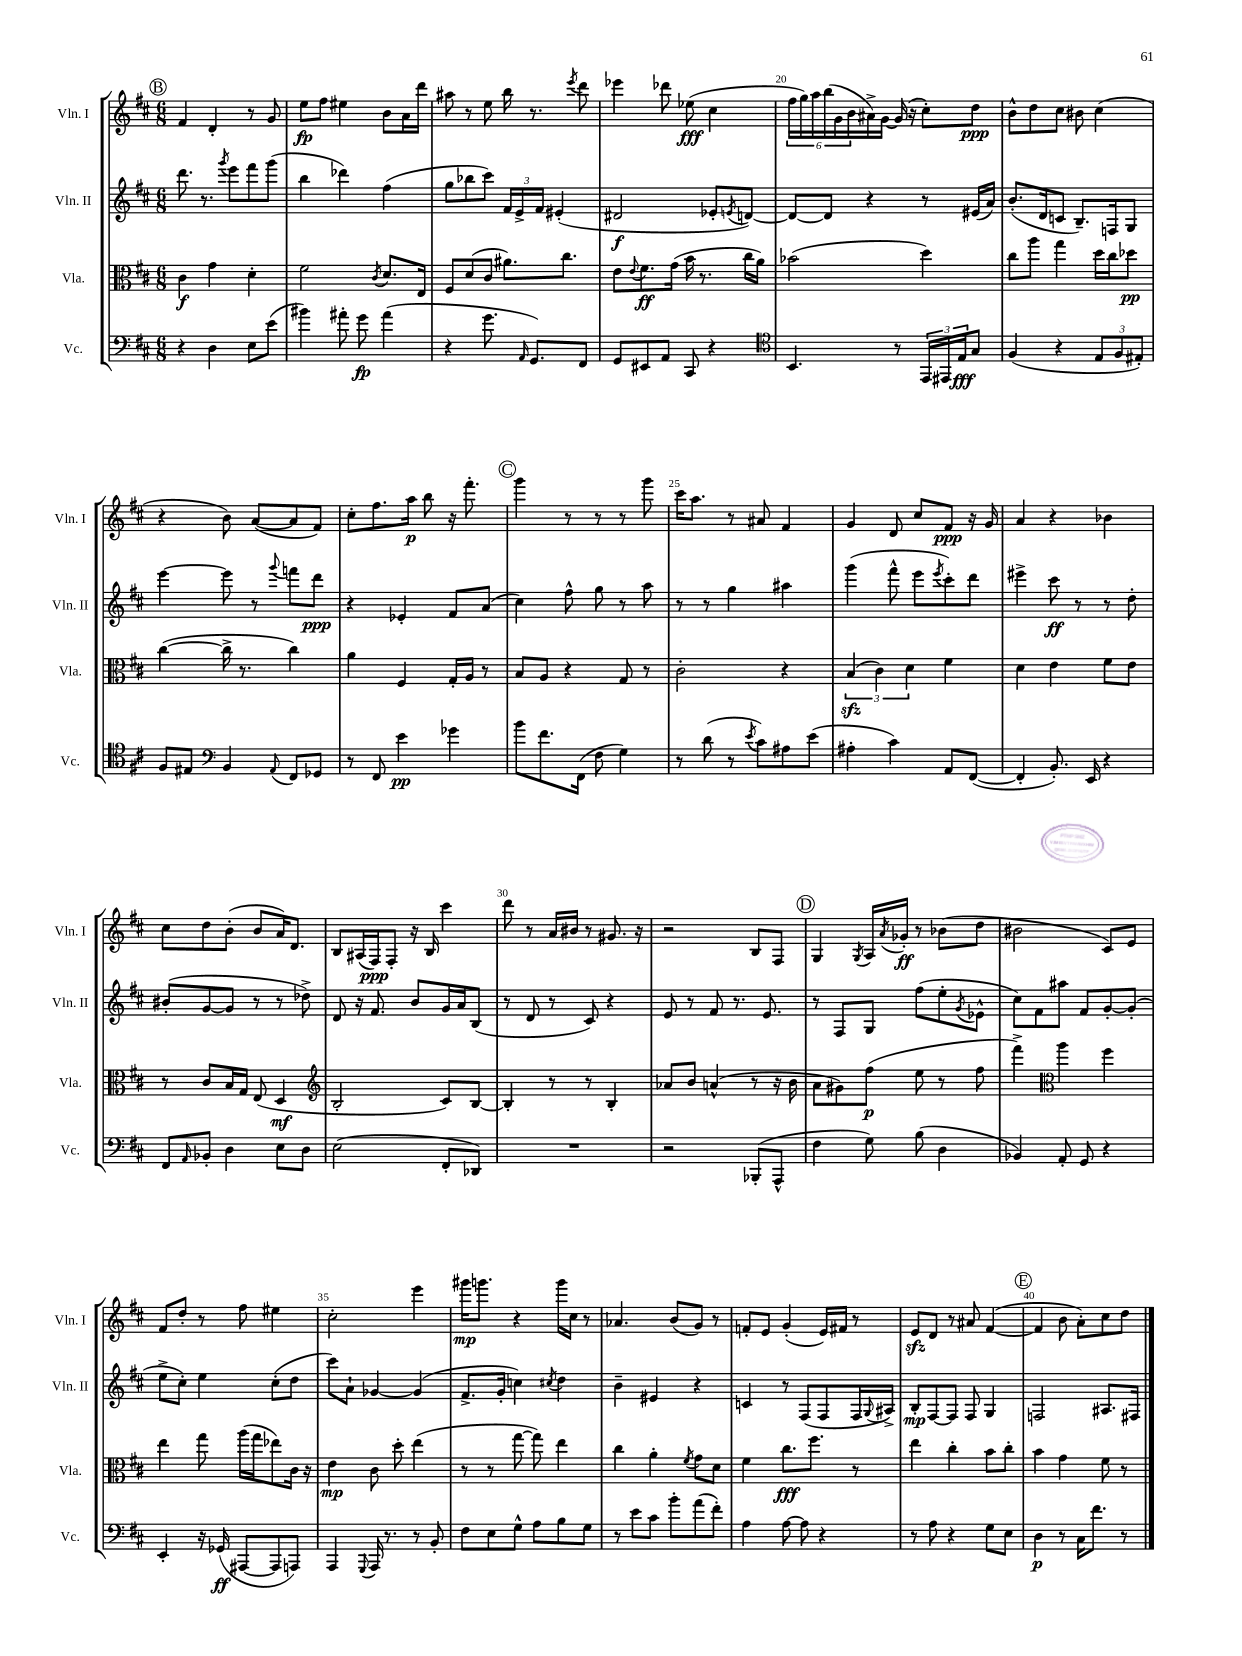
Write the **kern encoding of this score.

**kern	**dynam	**kern	**dynam	**kern	**dynam	**kern	**dynam
*part4	*part4	*part3	*part3	*part2	*part2	*part1	*part1
*staff4	*staff4	*staff3	*staff3	*staff2	*staff2	*staff1	*staff1
*I"Vc.	*	*I"Vla.	*	*I"Vln. II	*	*I"Vln. I	*
*I'Vc.	*	*I'Vla.	*	*I'Vln. II	*	*I'Vln. I	*
*clefF4	*	*clefC3	*	*clefG2	*	*clefG2	*
*k[f#c#]	*	*k[f#c#]	*	*k[f#c#]	*	*k[f#c#]	*
*M6/8	*	*M6/8	*	*M6/8	*	*M6/8	*
!!LO:REH:place=s1:t=B
=16	=16	=16	=16	=16	=16	=16	=16
4r	.	4c#\	f	8.ddd\	.	4f#/	.
.	.	.	.	8.r	.	.	.
4D\	.	4g\	.	.	.	4d'/	.
.	.	.	.	8qggg/	.	.	.
.	.	.	.	8eee\L	.	.	.
8E\L	.	4d'\	.	8fff#\	.	8r	.
(8e\J	.	.	.	(8ggg\J	.	8g/	.
=17	=17	=17	=17	=17	=17	=17	=17
4b#X\)	.	2f#\	.	4bb\	.	8ee\L	fp
.	.	.	.	.	.	8ff#\J	.
8a#X'\	.	.	.	4ddd-X\)	.	4ee#X\	.
8g\	fp	.	.	.	.	.	.
.	.	8qc#/	.	.	.	.	.
(4a#\	.	8.d/L	.	(4ff#\	.	8b\L	.
.	.	.	.	.	.	16a\L	.
.	.	16E/Jk	.	.	.	16ddd\JJ	.
=18	=18	=18	=18	=18	=18	=18	=18
4r	.	8F#/L	.	8gg\L	.	8aa#X\	.
.	.	(8d/	.	8bb-X\	.	8r	.
8.g\	.	8c#/J	.	8ccc#\J)	.	8ee\	.
.	.	8.a#X\L)	.	24f#/LL	.	16bb\	.
.	.	.	.	24e^/	.	.	.
16qqAA/	.	.	.	.	.	.	.
8.GG/L)	.	.	.	.	.	8.r	.
.	.	.	.	24f#/JJ	.	.	.
.	.	.	.	(4e#X'/	.	.	.
.	.	8.cc#\J	.	.	.	.	.
.	.	.	.	.	.	8qeee/	.
8FF#/J	.	.	.	.	.	8ddd\	.
=19	=19	=19	=19	=19	=19	=19	=19
8GG/L	.	8e\L	.	2d#X/	f	4eee-X\	.
.	.	8qqe/	.	.	.	.	.
8EE#X/	.	8.f#\	ff	.	.	.	.
8AA/J	.	.	.	.	.	8ddd-X\	.
.	.	(16g\Jk	.	.	.	.	.
8CC#/	.	16b\	.	.	.	(8ee-X\	fff
.	.	8.r	.	.	.	.	.
4r	.	.	.	8e-X'/L	.	4cc#\	.
.	.	.	.	8qen/	.	.	.
.	.	16cc#\LL	.	[8dn/J)	.	.	.
.	.	16a\JJ)	.	.	.	.	.
=20	=20	=20	=20	=20	=20	=20	=20
*clefC4	*	*	*	*	*	*	*
4.BB/	.	(2b-X\	.	8d/L_	.	24ff#\LL	.
.	.	.	.	.	.	24gg\)	.
.	.	.	.	.	.	24aa\	.
.	.	.	.	8d/J]	.	(24bb\	.
.	.	.	.	.	.	24g\	.
.	.	.	.	.	.	24b\	.
.	.	.	.	4r	.	16a#X^\)	.
.	.	.	.	.	.	[16g\JJ	.
8r	.	.	.	.	.	(16g/]	.
.	.	.	.	.	.	16r	.
24EE/LL	.	4dd\)	.	8r	.	8cc#'\L)	.
24EE#X/	.	.	.	.	.	.	.
24E/J	fff	.	.	.	.	.	.
8G/J	.	.	.	(16e#X/LL	.	8dd\J	ppp
.	.	.	.	16a/JJ)	.	.	.
=21	=21	=21	=21	=21	=21	=21	=21
(4F#/	.	8cc#\L	.	(8.b'/L	.	8b^^\L	.
.	.	8aa\J	.	.	.	8dd\	.
.	.	.	.	16d/k	.	.	.
4r	.	4gg\	.	8cn/J	.	8cc#\J	.
.	.	.	.	8.B~/L)	.	8b#X\	.
12E/L	.	16dd\LL	.	.	.	(4cc#\	.
.	.	16cc#\J	.	16Fn/k	.	.	.
12F#/	.	.	.	.	.	.	.
.	.	8dd-X\J	pp	8G/J	.	.	.
12E#X'/J)	.	.	.	.	.	.	.
!!LO:LB:g=z
=22	=22	=22	=22	=22	=22	=22	=22
8F#/L	.	([4cc#\	.	[4eee\	.	4r	.
8E#X/J	.	.	.	.	.	.	.
*clefF4	*	*	*	*	*	*	*
4BB/	.	16cc#^\]	.	8eee\]	.	8b\)	.
.	.	8.r	.	.	.	.	.
.	.	.	.	8r	.	([8a/L	.
8qqAA/	.	.	.	8qqggg/	.	.	.
8FF#/L	.	4cc#\)	.	8fffn\L	.	8a/]	.
8GG-X/J	.	.	.	8ddd\J	ppp	8f#/J)	.
=23	=23	=23	=23	=23	=23	=23	=23
8r	.	4a\	.	4r	.	8cc#'\L	.
8FF#/	.	.	.	.	.	8.ff#\	.
4e\	pp	4F#/	.	4e-X'/	.	.	.
.	.	.	.	.	.	16aa\Jk	p
.	.	.	.	.	.	8bb\	.
4g-X\	.	16G'/LL	.	8f#/L	.	16r	.
.	.	16A/JJ	.	.	.	8.fff#'\	.
.	.	8r	.	(8a/J	.	.	.
!!LO:REH:place=s1:t=C
=24	=24	=24	=24	=24	=24	=24	=24
8b\L	.	8B/L	.	4cc#\)	.	4ggg\	.
8.f#\	.	8A/J	.	.	.	.	.
.	.	4r	.	8ff#^^\	.	8r	.
(16FF#\Jk	.	.	.	.	.	.	.
8F#\	.	.	.	8gg\	.	8r	.
4G\)	.	8G/	.	8r	.	8r	.
.	.	8r	.	8aa\	.	8ggg\	.
=25	=25	=25	=25	=25	=25	=25	=25
8r	.	2c#'\	.	8r	.	16ccc#\KL	.
.	.	.	.	.	.	8.aa\J	.
(8d\	.	.	.	8r	.	.	.
8r	.	.	.	4gg\	.	8r	.
8qe/	.	.	.	.	.	.	.
8c#\L)	.	.	.	.	.	8a#X/	.
8A#X\	.	4r	.	4aa#X\	.	4f#/	.
(8e\J	.	.	.	.	.	.	.
=26	=26	=26	=26	=26	=26	=26	=26
4A#X'\	.	(6Bzz/	.	(4ggg\	.	4g/	.
.	.	6c#\)	.	.	.	.	.
4c#\)	.	.	.	8fff#^^\	.	8d/	.
.	.	6d\	.	.	.	.	.
.	.	.	.	8eee\L	.	8cc#/L	.
.	.	.	.	8qeee/	.	.	.
8AA/L	.	4f#\	.	8ccc#'\)	.	8f#/J	ppp
([8FF#/J	.	.	.	8ddd\J	.	16r	.
.	.	.	.	.	.	16g/	.
=27	=27	=27	=27	=27	=27	=27	=27
4FF#'/]	.	4d\	.	4eee#X^\	.	4a/	.
8.BB'/)	.	4e\	.	8ccc#\	ff	4r	.
.	.	.	.	8r	.	.	.
16EE/	.	.	.	.	.	.	.
4r	.	8f#\L	.	8r	.	4b-X\	.
.	.	8e\J	.	8dd'\	.	.	.
!!LO:LB:g=z
=28	=28	=28	=28	=28	=28	=28	=28
8FF#/L	.	8r	.	(8b#X'/L	.	8cc#\L	.
16qqAA/	.	.	.	.	.	.	.
8BB-X'/J	.	8c#/L	.	[8g/	.	8dd\	.
4D\	.	16B/L	.	8g/J]	.	(8b'\J	.
.	.	16G/JJ	.	.	.	.	.
.	.	(8E/	.	8r	.	8b/L	.
8E\L	.	4D/	mf	8r	.	16a/K)	.
.	.	.	.	.	.	8.d/J	.
8D\J	.	.	.	8dd-X^\)	.	.	.
=29	=29	=29	=29	=29	=29	=29	=29
*	*	*clefG2	*	*	*	*	*
(2E\	.	2B'/	.	8d/	.	8B/L	.
.	.	.	.	16r	.	(16A#X/L	.
.	.	.	.	8.f#/	.	16F#/J)	ppp
.	.	.	.	.	.	8F#'/J	.
.	.	.	.	8b/L	.	16r	.
.	.	.	.	.	.	16B/	.
8FF#'/L	.	8c#/L)	.	16g/L	.	4ccc#\	.
.	.	.	.	16a/J	.	.	.
8DD-X/J)	.	[8B/J	.	(8B/J	.	.	.
=30	=30	=30	=30	=30	=30	=30	=30
2.r	.	4B'/]	.	8r	.	8ddd\	.
.	.	.	.	8d/	.	8r	.
.	.	8r	.	8r	.	16a/LL	.
.	.	.	.	.	.	16b#X/JJ	.
.	.	8r	.	8c#/)	.	8r	.
.	.	4B'/	.	4r	.	8.g#X/	.
.	.	.	.	.	.	16r	.
=31	=31	=31	=31	=31	=31	=31	=31
2r	.	8a-X/L	.	8e/	.	2r	.
.	.	8b/J	.	8r	.	.	.
.	.	(4an^^/	.	8f#/	.	.	.
.	.	.	.	8.r	.	.	.
(8BBB-X'/L	.	8r	.	.	.	8B/L	.
.	.	.	.	8.e/	.	.	.
8AAA^^/J	.	16r	.	.	.	8F#/J	.
.	.	16b\	.	.	.	.	.
!!LO:REH:place=s1:t=D
=32	=32	=32	=32	=32	=32	=32	=32
4F#\	.	8a\L	.	8r	.	4G/	.
.	.	8g#X\)	.	8F#/L	.	.	.
.	.	.	.	.	.	8qG/	.
8G\)	.	(8ff#\J	p	8G/J	.	16A/LL	.
.	.	.	.	.	.	8qa/	.
.	.	.	.	.	.	16g-X'/JJ	ff
(8B\	.	8ee\	.	(8ff#\L	.	8r	.
4D\	.	8r	.	8ee'\	.	(8b-X\L	.
.	.	.	.	8qg/	.	.	.
.	.	8ff#\	.	8e-X^^\J	.	8dd\J	.
=33	=33	=33	=33	=33	=33	=33	=33
4BB-X/)	.	4fff#^\)	.	8cc#\L)	.	2b#X\	.
.	.	.	.	8f#\	.	.	.
*	*	*clefC3	*	*	*	*	*
8AA'/	.	4aa\	.	8aa#X\J	.	.	.
8GG/	.	.	.	8f#/L	.	.	.
4r	.	4ff#\	.	[8g'/	.	8c#/L)	.
.	.	.	.	(8g'/J]	.	8e/J	.
!!LO:LB:g=z
=34	=34	=34	=34	=34	=34	=34	=34
4EE'/	.	4ee\	.	8ee^\L	.	8f#/L	.
.	.	.	.	8cc#'\J)	.	8dd'/J	.
16r	.	8gg\	.	4ee\	.	8r	.
(16GG-X/	ff	.	.	.	.	.	.
[8AAA#X/L	.	(16aa\LL	.	.	.	8ff#\	.
.	.	16gg\J	.	.	.	.	.
8AAA#/]	.	8ee-X\)	.	(8cc#'\L	.	4ee#X\	.
8AAAn/J)	.	16c#\Jk	.	8dd\J	.	.	.
.	.	16r	.	.	.	.	.
=35	=35	=35	=35	=35	=35	=35	=35
4AAA/	.	4e\	mp	8ccc#\L)	.	2cc#'\	.
.	.	.	.	8a`\J	.	.	.
8qqGGG/	.	.	.	.	.	.	.
16AAA/	.	8c#\	.	[4g-X/	.	.	.
8.r	.	.	.	.	.	.	.
.	.	8dd'\	.	.	.	.	.
8r	.	(4ee\	.	(4g-/]	.	4eee\	.
8BB'/	.	.	.	.	.	.	.
=36	=36	=36	=36	=36	=36	=36	=36
8F#\L	.	8r	.	8.f#^/L	.	16ggg#X\KL	mp
.	.	.	.	.	.	8.gggn\J	.
8E\	.	8r	.	.	.	.	.
.	.	.	.	16g'/Jk	.	.	.
8G^^\J	.	[8gg\	.	4ccn\)	.	4r	.
8A\L	.	8gg\])	.	.	.	.	.
.	.	.	.	8qcc#X/	.	.	.
8B\	.	4ee\	.	4dd\	.	16ggg\LL	.
.	.	.	.	.	.	16cc#\JJ	.
8G\J	.	.	.	.	.	8r	.
=37	=37	=37	=37	=37	=37	=37	=37
8r	.	4cc#\	.	4b~\	.	4.a-X/	.
8e\L	.	.	.	.	.	.	.
8c#\J	.	4a'\	.	4e#X/	.	.	.
8b'\L	.	.	.	.	.	(8b/L	.
.	.	8qf#/	.	.	.	.	.
(8a\	.	8g\L	.	4r	.	8g/J)	.
8f#'\J)	.	8d\J	.	.	.	8r	.
=38	=38	=38	=38	=38	=38	=38	=38
4A\	.	4f#\	.	4cn/	.	8fn'/L	.
.	.	.	.	.	.	8e/J	.
[8A\	.	8.cc#\L	fff	8r	.	(4g'/	.
8A\]	.	.	.	(8F#/L	.	.	.
.	.	8.ff#\J	.	.	.	.	.
4r	.	.	.	8F#/	.	16e/LL)	.
.	.	.	.	.	.	16f#X/JJ	.
.	.	8r	.	16F#/L	.	8r	.
.	.	.	.	8qqG/	.	.	.
.	.	.	.	16A#X^/JJ)	.	.	.
=39	=39	=39	=39	=39	=39	=39	=39
8r	.	4ee\	.	8B'/L	mp	8ezz/L	.
8A\	.	.	.	[8F#/	.	8d/J	.
4r	.	4cc#'\	.	8F#/J]	.	8r	.
.	.	.	.	8F#/	.	8a#X/	.
8G\L	.	8b\L	.	4G/	.	([4f#/	.
8E\J	.	8cc#'\J	.	.	.	.	.
!!LO:REH:place=s1:t=E
=40	=40	=40	=40	=40	=40	=40	=40
4D\	p	4b\	.	2Fn/	.	4f#/]	.
8r	.	4g\	.	.	.	8b\	.
16C#\KL	.	.	.	.	.	8a'\L)	.
8.f#\J	.	.	.	.	.	.	.
.	.	8f#\	.	8.A#X/L	.	8cc#\	.
8r	.	8r	.	.	.	8dd\J	.
.	.	.	.	16F#X/Jk	.	.	.
==	==	==	==	==	==	==	==
*-	*-	*-	*-	*-	*-	*-	*-
